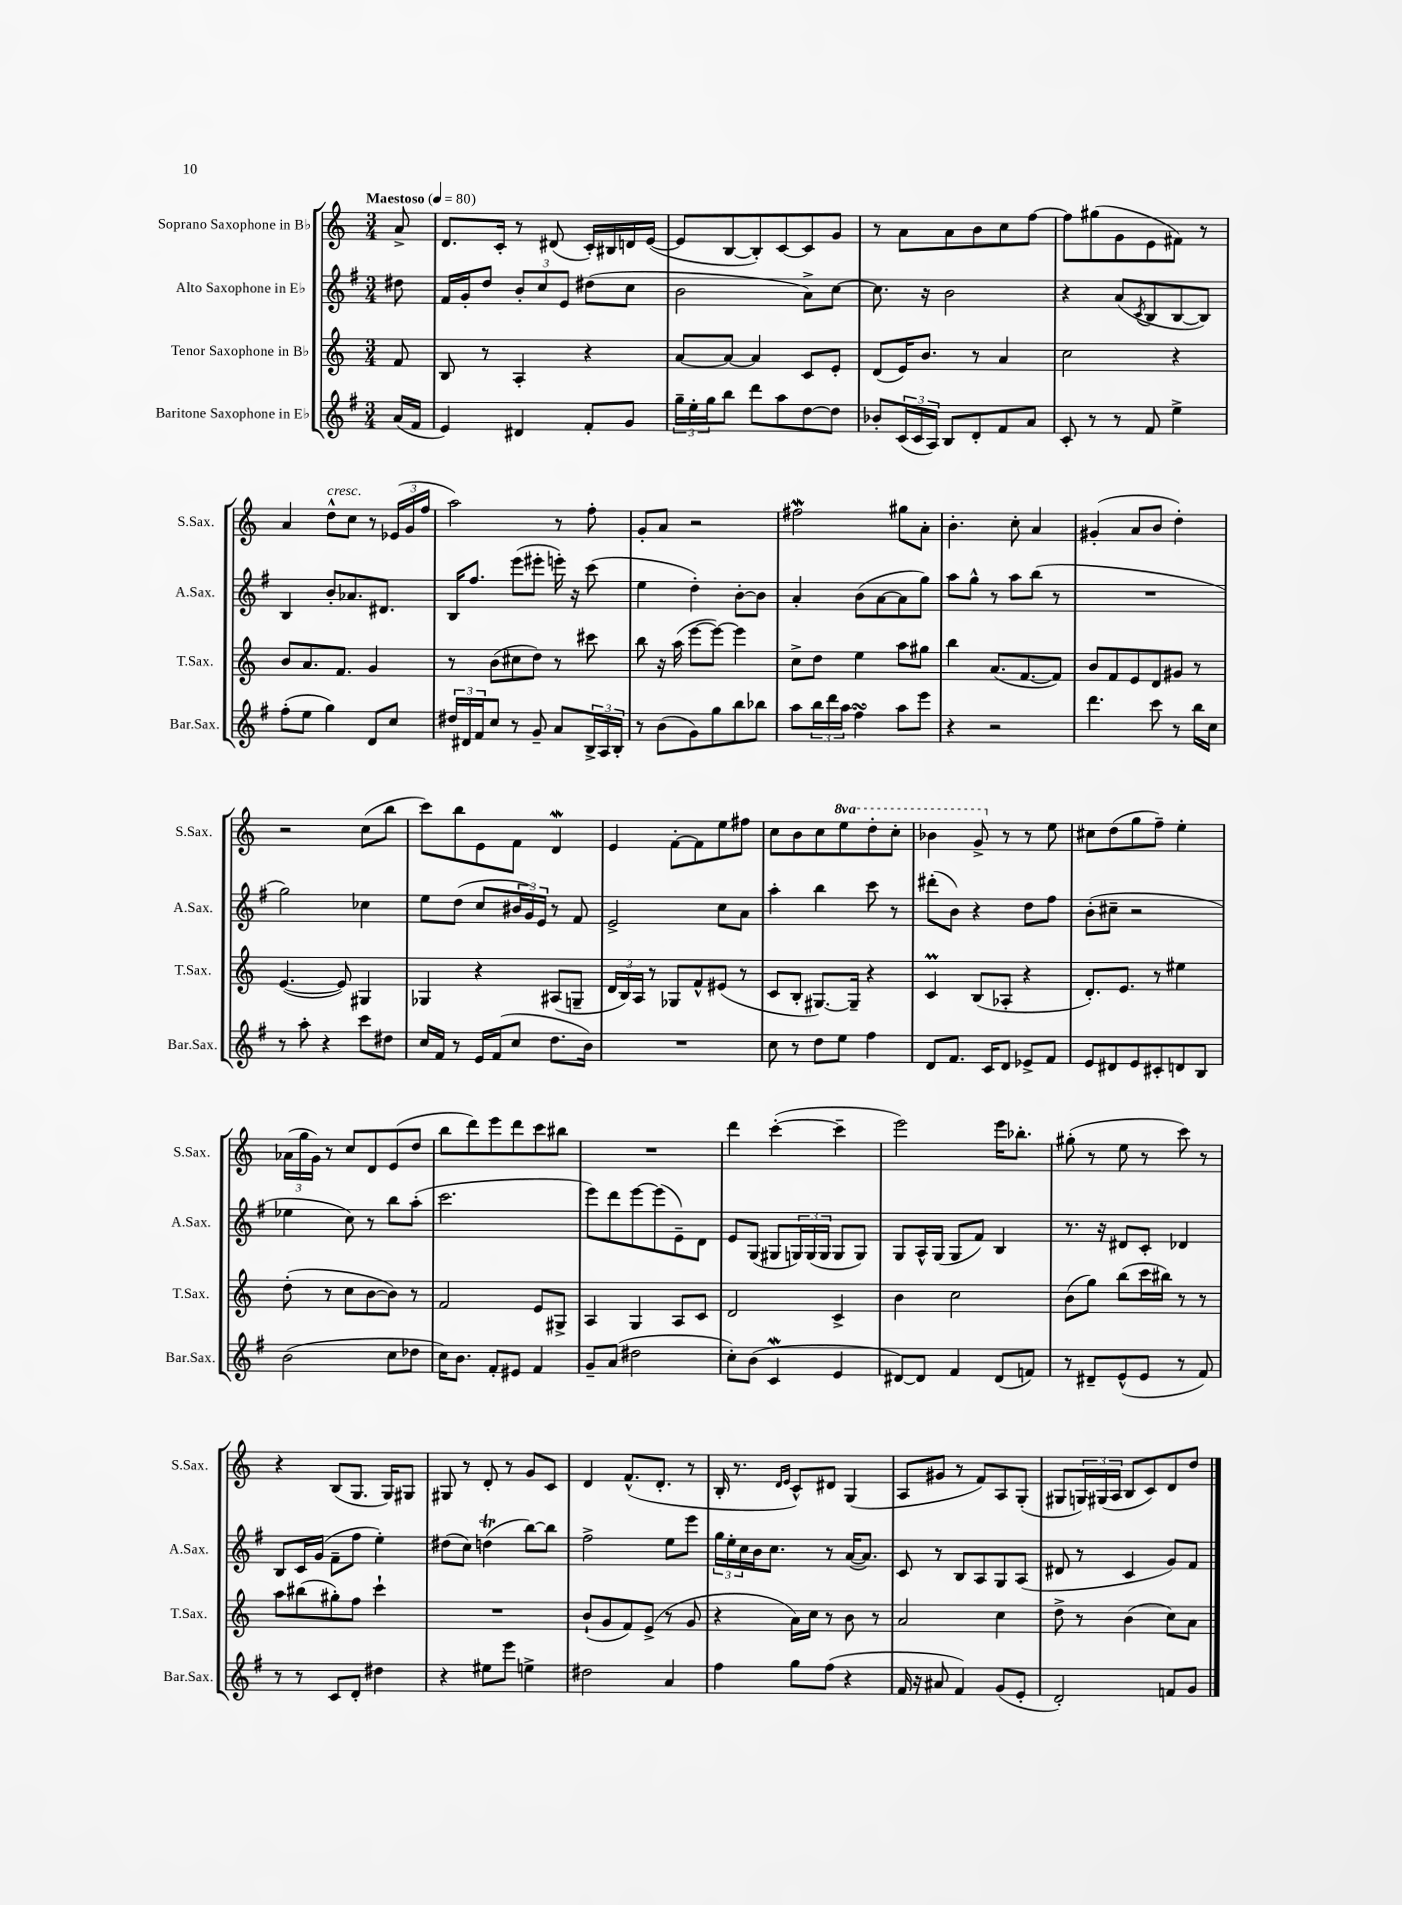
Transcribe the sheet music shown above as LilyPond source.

<<
\new StaffGroup <<
\new Staff = "s0" \with { instrumentName = "Soprano Saxophone in Bb" shortInstrumentName = "S.Sax." } {
    \clef treble \key c \major \numericTimeSignature \time 3/4 \set Staff.ottavationMarkups = #ottavation-simple-ordinals \partial 8 \tempo "Maestoso" 4 = 80
    a'8-> |
    d'8. c'16-. r8 dis'8( c'16-.) bis16 d'16 e'16~( |
    e'8 b8~ b8-.) c'8~ c'8 g'8 |
    r8 a'8 a'8 b'8 c''8 f''8~ |
    f''8 gis''8( g'8 e'8 fis'8) r8 |
    a'4 d''8-^^\markup { \italic "cresc." } c''8 r8 \tuplet 3/2 { ees'16( g'16 f''16 } |
    a''2) r8 f''8-. |
    g'8-. a'8 r2 |
    fis''2\mordent gis''8 a'8-. |
    b'4.-. c''8-. a'4 |
    gis'4-.( a'8 b'8 d''4-.) |
    r2 c''8( b''8 |
    c'''8) b''8 e'8 f'8 d'4\mordent |
    e'4 f'8~-. f'8 e''8 fis''8 |
    c''8 b'8 c''8 \ottava #1 e'''8 d'''8-. c'''8-. |
    bes''4 g''8-> \ottava #0 r8 r8 e''8 |
    cis''8 d''8( g''8 f''8--) e''4-. |
    \tuplet 3/2 { aes'16( g''16 g'16) } r8 c''8 d'8 e'8( d''8 |
    b''8 d'''8) e'''8 d'''8 c'''8 bis''8 |
    R2. |
    d'''4 c'''4~-.( c'''4-- |
    e'''2) e'''16 bes''8.-. |
    gis''8-.( r8 e''8 r8 c'''8) r8 |
    r4 b8( g8. g16) gis8 |
    gis8 r8 d'8-. r8 g'8 c'8 |
    d'4 f'8.-^( d'8.-. r8 |
    b16-. r8. \grace { d'16 e'16 } c'8-^) dis'8 g4( |
    a8 gis'8 r8 f'8) a8 g8-.( |
    gis8 \tuplet 3/2 { g16) gis16( a16 } b8 c'8) d'8 d''8 \bar "|." |
}
\new Staff = "s1" \with { instrumentName = "Alto Saxophone in Eb" shortInstrumentName = "A.Sax." } {
    \clef treble \key g \major \numericTimeSignature \time 3/4 \partial 8
    dis''8 |
    fis'16 g'16-. d''8 \tuplet 3/2 { b'8-. c''8 e'8 } dis''8( c''8 |
    b'2 a'8->) c''8~ |
    c''8. r16 b'2 |
    r4 a'8( \acciaccatura { c'8 } b8 b8~ b8) |
    b4 b'8-. aes'8. dis'8. |
    b16 fis''8. e'''8( eis'''8-. e'''16-.) r16 c'''8( |
    e''4 d''4-.) b'8~-. b'8 |
    a'4-. b'8( a'8~ a'8 g''8) |
    a''8 g''8-^ r8 a''8 b''8( r8 |
    R2. |
    g''2) ces''4 |
    e''8 d''8( c''8 \tuplet 3/2 { bis'16 g'16) e'16 } r8 fis'8 |
    e'2-> c''8 a'8 |
    a''4-. b''4 c'''8 r8 |
    dis'''8-.( b'8) r4 d''8 fis''8 |
    b'8-.( cis''8-- r2 |
    ees''4 c''8) r8 b''8 a''8-.( |
    c'''2. |
    e'''8) d'''8 e'''8~ e'''8( e'8--) d'8 |
    e'8 g8( gis8 \tuplet 3/2 { g16) g16( g16 } g8 g8) |
    g8 a16-^ g16( g8 fis'8) b4 |
    r8. r16 dis'8 c'8-. des'4 |
    b8 c'16 g'16( fis'8-- fis''8 e''4-.) |
    dis''8( c''8) d''4\trill( b''8~) b''8 |
    fis''2-> e''8 e'''8 |
    \tuplet 3/2 { g''16 e''16-. c''16 } b'16 c''8. r8 a'16~( a'8.) |
    c'8 r8 b8 a8 g8 a8( |
    dis'8 r8 c'4 g'8) fis'8 \bar "|." |
}
\new Staff = "s2" \with { instrumentName = "Tenor Saxophone in Bb" shortInstrumentName = "T.Sax." } {
    \clef treble \key c \major \numericTimeSignature \time 3/4 \partial 8
    f'8 |
    b8 r8 a4-. r4 |
    a'8~ a'8~ a'4 c'8 e'8-. |
    d'8( e'16) b'8. r8 a'4 |
    c''2 r4 |
    b'8 a'8. f'8. g'4 |
    r8 b'8( cis''8 d''8) r8 cis'''8 |
    b''8 r16 a''16( e'''8~ e'''8~) e'''4 |
    c''8-> d''8 e''4 a''8 gis''8 |
    b''4 a'8.( f'8.~ f'8) |
    b'8 f'8 e'8 d'8 gis'8 r8 |
    e'4.~( e'8) gis4 |
    ges4 r4 ais8( g8-- |
    \tuplet 3/2 { d'16 b16) a16 } r8 ges8 f'8-^ eis'8( r8 |
    c'8 b8-. gis8.~) gis16-- r4 |
    c'4\prall b8( aes8-. r4 |
    d'8.-.) e'8. r8 eis''4 |
    d''8-.( r8 c''8 b'8~ b'8) r8 |
    f'2 e'8 gis8-> |
    a4 g4 a8 c'8 |
    d'2 c'4-> |
    b'4 c''2 |
    b'8( g''8) b''8( c'''16 bis''16) r8 r8 |
    a''8 bis''8( gis''8-.) f''8 c'''4-! |
    R2. |
    b'8-!( g'8 f'8) e'8->( r8 g'8 |
    r4 a'16) c''16 r8 b'8 r8 |
    a'2 c''4 |
    d''8-> r8 b'4( c''8) a'8 \bar "|." |
}
\new Staff = "s3" \with { instrumentName = "Baritone Saxophone in Eb" shortInstrumentName = "Bar.Sax." } {
    \clef treble \key g \major \numericTimeSignature \time 3/4 \partial 8
    a'16( fis'16 |
    e'4) dis'4 fis'8-. g'8 |
    \tuplet 3/2 { g''16-- e''16-. g''16 } b''8 d'''8 a''8 d''8~ d''8 |
    bes'8-. \tuplet 3/2 { c'16( c'16 a16) } b8 d'8-. fis'8 a'8 |
    c'8-. r8 r8 fis'8 e''4-> |
    fis''8-.( e''8 g''4) d'8 c''8 |
    \tuplet 3/2 { dis''16 dis'16 fis'16 } c''8 r8 g'8-- a'8 \tuplet 3/2 { b16-> a16 b16-. } |
    r8 b'8( g'8) g''8 b''8 bes''8 |
    a''8 \tuplet 3/2 { b''16 d'''16 a''16 } fis''4\turn a''8 e'''8 |
    r4 r2 |
    d'''4. c'''8 r8 b''16 c''16 |
    r8 a''8-. r4 c'''8 dis''8 |
    c''16 fis'16 r8 e'16 fis'16( c''8 d''8. b'16) |
    R2. |
    c''8 r8 d''8 e''8 fis''4 |
    d'8 fis'8. c'16 d'8 ees'8-> fis'8 |
    e'8 dis'8 e'8 cis'8-. d'8 b8 |
    b'2( c''8 des''8 |
    c''16) b'8. fis'8-. eis'8 fis'4 |
    g'8-- a'8( dis''2 |
    c''8-.) b'8( c'4\mordent e'4 |
    dis'8~) dis'8 fis'4 dis'8( f'8) |
    r8 dis'8-- e'8-^( e'8 r8 fis'8) |
    r8 r8 c'8 d'8-. dis''4 |
    r4 eis''8 e'''8 e''4-> |
    dis''2 a'4 |
    fis''4 g''8 fis''8( r4 |
    fis'16 r16 ais'8 fis'4) g'8( e'8-. |
    d'2-.) f'8 g'8 \bar "|." |
}
>>
>>
\layout { \context { \Score \remove "Bar_number_engraver" } }
